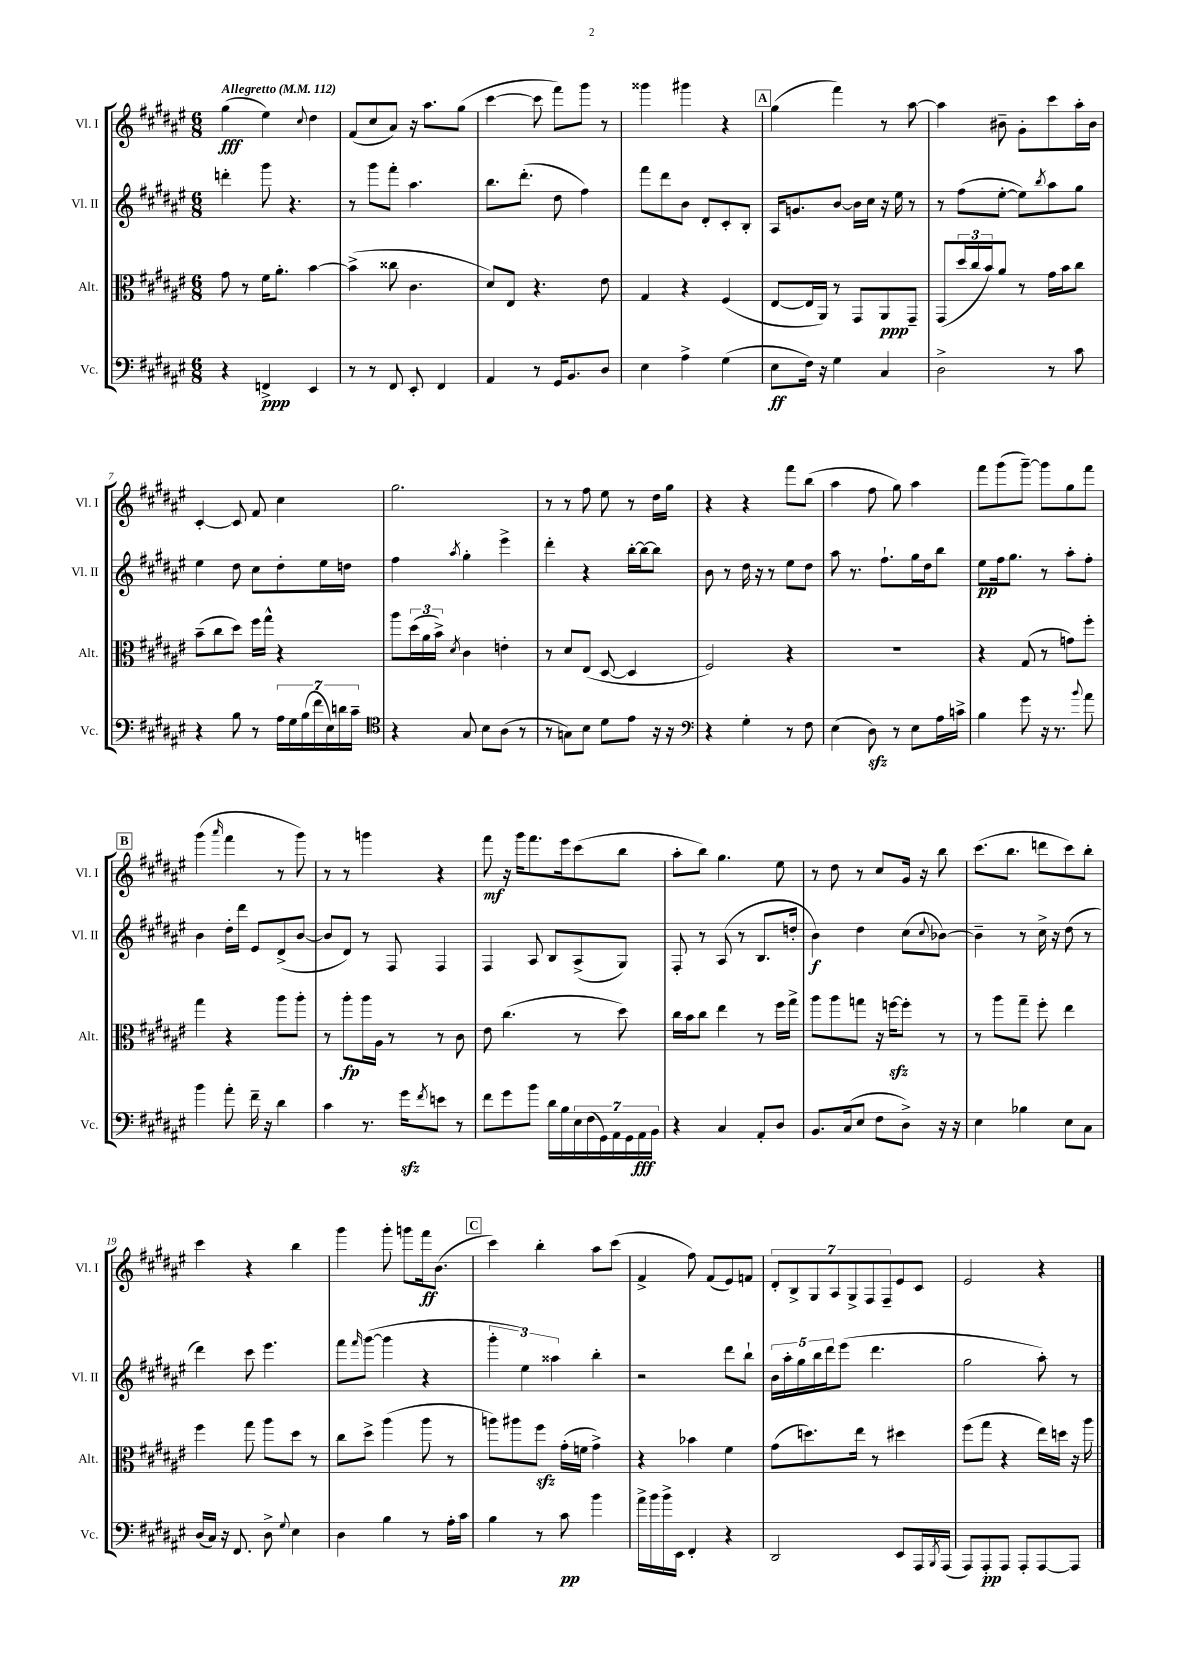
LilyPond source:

<<
\new StaffGroup <<
\new Staff = "s0" \with { instrumentName = "Vl. I" shortInstrumentName = "Vl. I" } {
    \clef treble \key fis \major \numericTimeSignature \time 6/8 \tempo "Allegretto" 4 = 112
    gis''4\fff( eis''4) \appoggiatura { cis''8 } dis''4 |
    fis'8( cis''8 ais'8) r16 ais''8. gis''8( |
    cis'''4~ cis'''8 fis'''8) gis'''8 r8 |
    gisis'''4 gis'''4 r4 |
    \mark \markup { \box "A" } gis''4( fis'''4) r8 ais''8~ |
    ais''4 bis'8-- gis'8-. cis'''8 ais''16-. bis'16 |
    cis'4~-. cis'8 fis'8 cis''4 |
    gis''2. |
    r8 r8 fis''8 eis''8 r8 dis''16 gis''16 |
    r4 r4 fis'''8 b''8( |
    ais''4 fis''8 gis''8) ais''4 |
    fis'''8 gis'''8( gis'''8~--) gis'''8 gis''8 fis'''8 |
    \mark \markup { \box "B" } gis'''4( \grace { ais'''16 } fis'''4 r8 gis'''8) |
    r8 r8 g'''4 r4 |
    fis'''8\mf r16 gis'''16 fis'''8. eis'''16 cis'''8( b''8 |
    ais''8-. b''8) gis''4. eis''8 |
    r8 dis''8 r8 cis''8 gis'16 r16 b''8 |
    cis'''8.( b''8. d'''8 cis'''8) b''8-. |
    cis'''4 r4 b''4 |
    gis'''4 gis'''8-. g'''8 fis'''16\ff b'8.( |
    \mark \markup { \box "C" } cis'''4) b''4-. ais''8 cis'''8( |
    fis'4-> fis''8) fis'8( eis'8) f'8 |
    \tuplet 7/4 { dis'8-. b8-> gis8 ais8 gis8-> fis8 fis8-- } eis'8 cis'8 |
    eis'2 r4 \bar "|." |
}
\new Staff = "s1" \with { instrumentName = "Vl. II" shortInstrumentName = "Vl. II" } {
    \clef treble \key fis \major \numericTimeSignature \time 6/8
    d'''4-. gis'''8 r4. |
    r8 gis'''8 fis'''8-. ais''4. |
    b''8. dis'''8.-.( dis''8 fis''4) |
    fis'''8 dis'''8 b'8 dis'8-. cis'8-. b8-. |
    \mark \markup { \box "A" } ais16 g'8. b'8~ b'16 cis''16 r16 eis''16 r8 |
    r8 fis''8( eis''8~-. eis''8) \acciaccatura { b''8 } ais''8 gis''8 |
    eis''4 dis''8 cis''8 dis''8-. eis''16 d''16 |
    fis''4 \acciaccatura { ais''8 } gis''4-. eis'''4-> |
    dis'''4-. r4 b''16~-. b''16~ b''8 |
    b'8 r8 dis''16 r16 r8 eis''8 dis''8 |
    ais''8 r8. fis''8.-! gis''16 dis''16 b''8 |
    eis''8\pp fis''16 gis''8. r8 ais''8-. fis''8-. |
    \mark \markup { \box "B" } b'4 dis''16-. dis'''16 eis'8 dis'8->( b'8~ |
    b'8 dis'8) r8 fis8 fis4 |
    fis4 ais8 b8 ais8->( gis8) |
    fis8-. r8 ais8( r8 b8. d''16-. |
    b'4\f) dis''4 cis''8( \appoggiatura { cis''8 } bes'8~) |
    bes'4-- r8 cis''16-> r16 dis''8( r8 |
    dis'''4) cis'''8 eis'''4. |
    fis'''8 \grace { fis'''16 } gis'''8~( gis'''4 r4 |
    \mark \markup { \box "C" } \tuplet 3/2 { gis'''4-. eis''4) aisis''4 } b''4-. |
    r2 dis'''8 b''8-! |
    \tuplet 5/4 { b'16 ais''16-. gis''16 b''16 dis'''16 } eis'''8( dis'''4. |
    gis''2 ais''8-.) r8 \bar "|." |
}
\new Staff = "s2" \with { instrumentName = "Alt." shortInstrumentName = "Alt." } {
    \clef alto \key fis \major \numericTimeSignature \time 6/8
    gis'8 r8 fis'16 ais'8.-. b'4~ |
    b'4->( cisis''8 cis'4. |
    dis'8) eis8 r4. eis'8 |
    gis4 r4 fis4( |
    \mark \markup { \box "A" } eis8~ eis16 ais,16) r8 gis,8 ais,8\ppp gis,8-- |
    gis,8( \tuplet 3/2 { dis''16 cis''16 b'16) } ais'8 r8 gis'16 b'16 cis''8 |
    b'8--( cis''8 dis''8) fis''16 gis''16-^ r4 |
    ais''8 \tuplet 3/2 { dis''16( ais'16 b'16->) } \acciaccatura { dis'8 } cis'4 e'4-. |
    r8 dis'8 eis8( dis8~ dis4 |
    fis2) r4 |
    R2. |
    r4 gis8( r8 g'8) fis''8-. |
    \mark \markup { \box "B" } gis''4 r4 ais''8 ais''8-. |
    r8 ais''8-.\fp ais''16 ais16 r8 r8 cis'8 |
    eis'8 cis''4.( r8 dis''8) |
    cis''16 b'16 cis''8 eis''4 r8 fis''16 gis''16-> |
    ais''8 ais''8 g''8 r16 f''16~\sfz f''8-. r8 |
    r8 ais''8 gis''8-- fis''8-. eis''4 |
    fis''4 gis''8 ais''8 dis''8 r8 |
    cis''8 dis''8-> ais''4( ais''8 r8 |
    \mark \markup { \box "C" } a''8) ais''8 fis''8\sfz gis'16-.( f'16 gis'4->) |
    r4 bes'4 fis'4 |
    gis'8( d''8.) eis''16 r8 dis''4 |
    fis''8( gis''8 r4 eis''16) d''16 r16 ais''16 \bar "|." |
}
\new Staff = "s3" \with { instrumentName = "Vc." shortInstrumentName = "Vc." } {
    \clef bass \key fis \major \numericTimeSignature \time 6/8
    r4 f,4->\ppp eis,4 |
    r8 r8 fis,8 eis,8-. fis,4 |
    ais,4 r8 gis,16 b,8. dis8 |
    eis4 ais4-> gis4( |
    \mark \markup { \box "A" } eis8\ff fis16) r16 gis4 cis4 |
    dis2-> r8 cis'8 |
    r4 b8 r8 \tuplet 7/4 { ais16 gis16 b16( fis'16 eis16) d'16 cis'16-- } |
    \clef tenor r4 gis8 b8 ais8( r8 |
    r8 g8) b8 dis'8 eis'8 r16 r16 |
    \clef bass r4 gis4-. r8 fis8 |
    eis4( dis8\sfz) r8 eis8 ais16 c'16-> |
    b4 gis'8 r16 r8. \appoggiatura { b'8 } ais'8 |
    \mark \markup { \box "B" } b'4 ais'8-. fis'16-- r16 dis'4 |
    cis'4 r8. gis'16\sfz \acciaccatura { fis'8 } e'8 r8 |
    fis'8 gis'8 b'8 dis'16 b16 \tuplet 7/4 { eis16 fis16( gis,16) ais,16 gis,16 ais,16\fff b,16 } |
    r4 cis4 ais,8-. dis8 |
    b,8. cis16( eis8 fis8 dis8->) r16 r16 |
    eis4 bes4 eis8 cis8 |
    dis16( cis16) r16 fis,8. dis8-> \appoggiatura { gis8 } eis4 |
    dis4 b4 r8 ais16-. cis'16 |
    \mark \markup { \box "C" } b4 r8 cis'8\pp b'4 |
    ais'16-> b'16 b'16-> eis,16 fis,4-. r4 |
    dis,2 eis,8 ais,,16 \acciaccatura { b,,8 } ais,,16( |
    ais,,8) ais,,8-.\pp ais,,8 ais,,8-. ais,,8~ ais,,8 \bar "|." |
}
>>
>>
